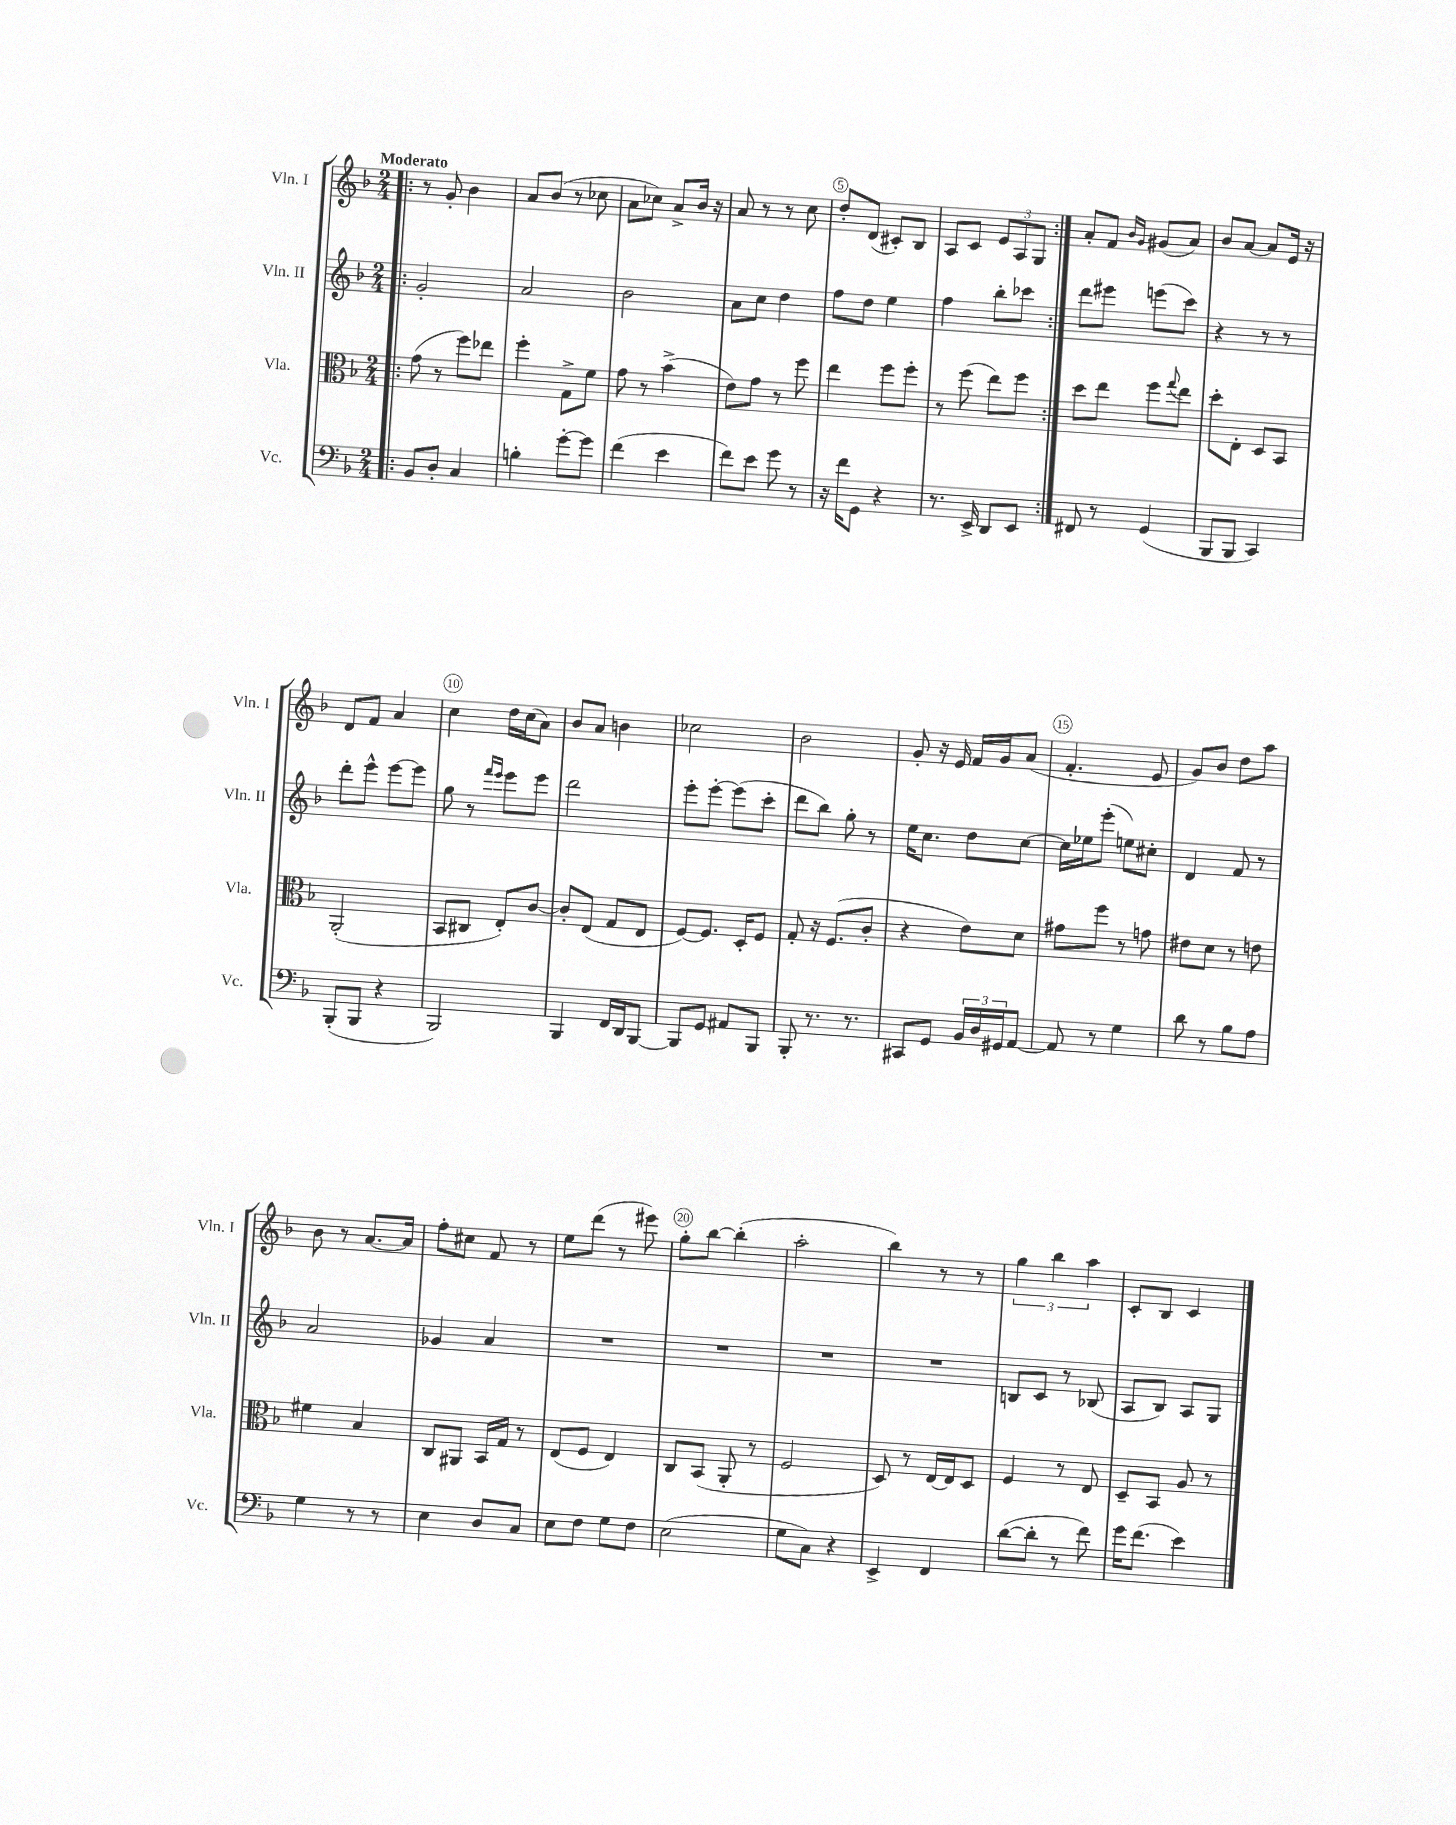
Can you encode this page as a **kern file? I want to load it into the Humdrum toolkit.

**kern	**kern	**kern	**kern
*staff4	*staff3	*staff2	*staff1
*clefF4	*clefC3	*clefG2	*clefG2
*k[b-]	*k[b-]	*k[b-]	*k[b-]
*M2/4	*M2/4	*M2/4	*M2/4
=!|:	=!|:	=!|:	=!|:
8BB-	(8g	2g'	8r
8D'	8r	.	8g'
4C	8ff)	.	4b-
.	8ee-	.	.
=	=	=	=
4B'	4ff'	2a	8a
.	.	.	(8b-
[8g'	8G^	.	8r
8g]	8f	.	8cc-
=	=	=	=
(4f	8g	2b-	8a
.	8r	.	8cc-)
4e	(4b-^	.	8a^
.	.	.	16b-
.	.	.	16r
=	=	=	=
8f)	8e)	8a	8a
8e	8g	8cc	8r
8g	8r	4dd	8r
8r	8ff	.	8cc
=	=	=	=
16r	4ee	8ff	8dd'
16f	.	.	.
8GG	.	8dd	(8d
4r	8ff	4ee	8c#')
.	8ff'	.	8B-
=	=	=	=
8.r	8r	4ff	8A
.	(8ff	.	8c
16EE^	.	.	.
8DD	8ee)	8bb-'	12e
.	.	.	12A
8EE	8ff	8ccc-	.
.	.	.	12G
=:|!	=:|!	=:|!	=:|!
8FF#	8dd	8ddd	8a'
8r	8ee	8eee#	8f
.	.	.	16qqb-
.	.	.	16qqg
(4GG	8ff	(8eee	(8g#
.	8qqgg	.	.
.	8ee	8ccc)	8a)
=	=	=	=
8BBB-	8dd'	4r	8b-
8BBB-	8E'	.	[8a
4CC)	8D	8r	8a]
.	8BB-	8r	16e
.	.	.	16r
=	=	=	=
(8BBB-'	(2AA'	8ddd'	8d
8BBB-	.	8eee^^	8f
4r	.	[8eee	4a
.	.	8eee]	.
=	=	=	=
2BBB-)	8BB-	8gg	4cc
.	8C#	8r	.
.	.	16qqfff	.
.	.	16qqeee	.
.	8E')	8eee	16dd
.	.	.	(16cc
.	[8c	8eee	8a)
=	=	=	=
4BBB-	8c']	2ddd	8b-
.	(8E	.	8a
16FF	8G	.	4b
16DD	.	.	.
[8BBB-	8E	.	.
=	=	=	=
8BBB-]	[8F)	8eee'	2cc-
8GG	8.F]	[8eee'	.
8AA#	.	(8eee]	.
.	16D'	.	.
8BBB-	8F	8ccc'	.
=	=	=	=
8BBB-'	8G'	8ddd	2b-
8.r	16r	8bb-)	.
.	(8.F	.	.
.	.	8gg'	.
8.r	.	.	.
.	8c'	8r	.
=	=	=	=
8CC#	4r	16ee	8g'
.	.	8.cc	.
8GG	.	.	16r
.	.	.	16e
24BB-	8e)	8dd	16f
24D	.	.	.
.	.	.	16g
24GG#	.	.	.
[8AA	8d	[8cc	(8a
=	=	=	=
8AA]	8g#	16cc]	4.f'
.	.	16ee-	.
8r	8ff	(8eee'	.
4G	8r	8ee)	.
.	8g	8cc#'	8e
=	=	=	=
8d	8e#	4d	8g)
8r	8d	.	8b-
8B-	8r	8f	8dd
8A	8e	8r	8aa
=	=	=	=
4G	4f#	2a	8b-
.	.	.	8r
8r	4B-	.	[8.a
8r	.	.	.
.	.	.	16a]
=	=	=	=
4E	8C	4g-	8ff'
.	8AA#	.	8cc#
8D	16BB-	4a	8f
.	16G	.	.
8C	8r	.	8r
=	=	=	=
8E	(8E	2r	8ee
8F	8F	.	(8ddd
8G	4E)	.	8r
8F	.	.	8eee#)
=	=	=	=
(2E	8C	2r	8gg'
.	(8BB-	.	[8bb-
.	8AA'	.	(4bb-']
.	8r	.	.
=	=	=	=
8G	2F	2r	2aa'
8C)	.	.	.
4r	.	.	.
=	=	=	=
4EE^	8D)	2r	4bb-)
.	8r	.	.
4FF	[16E	.	8r
.	16E]	.	.
.	8D	.	8r
=	=	=	=
([8d	4F	8B	6gg
8d']	.	8c	.
.	.	.	6bb-
8r	8r	8r	.
.	.	.	6aa
8f)	8E	(8B-	.
=	=	=	=
16g	8D~	8A	8c'
(8.f	.	.	.
.	8BB-	8B-)	8B-
4e)	8A	8A	4c
.	8r	8G	.
==	==	==	==
*-	*-	*-	*-
